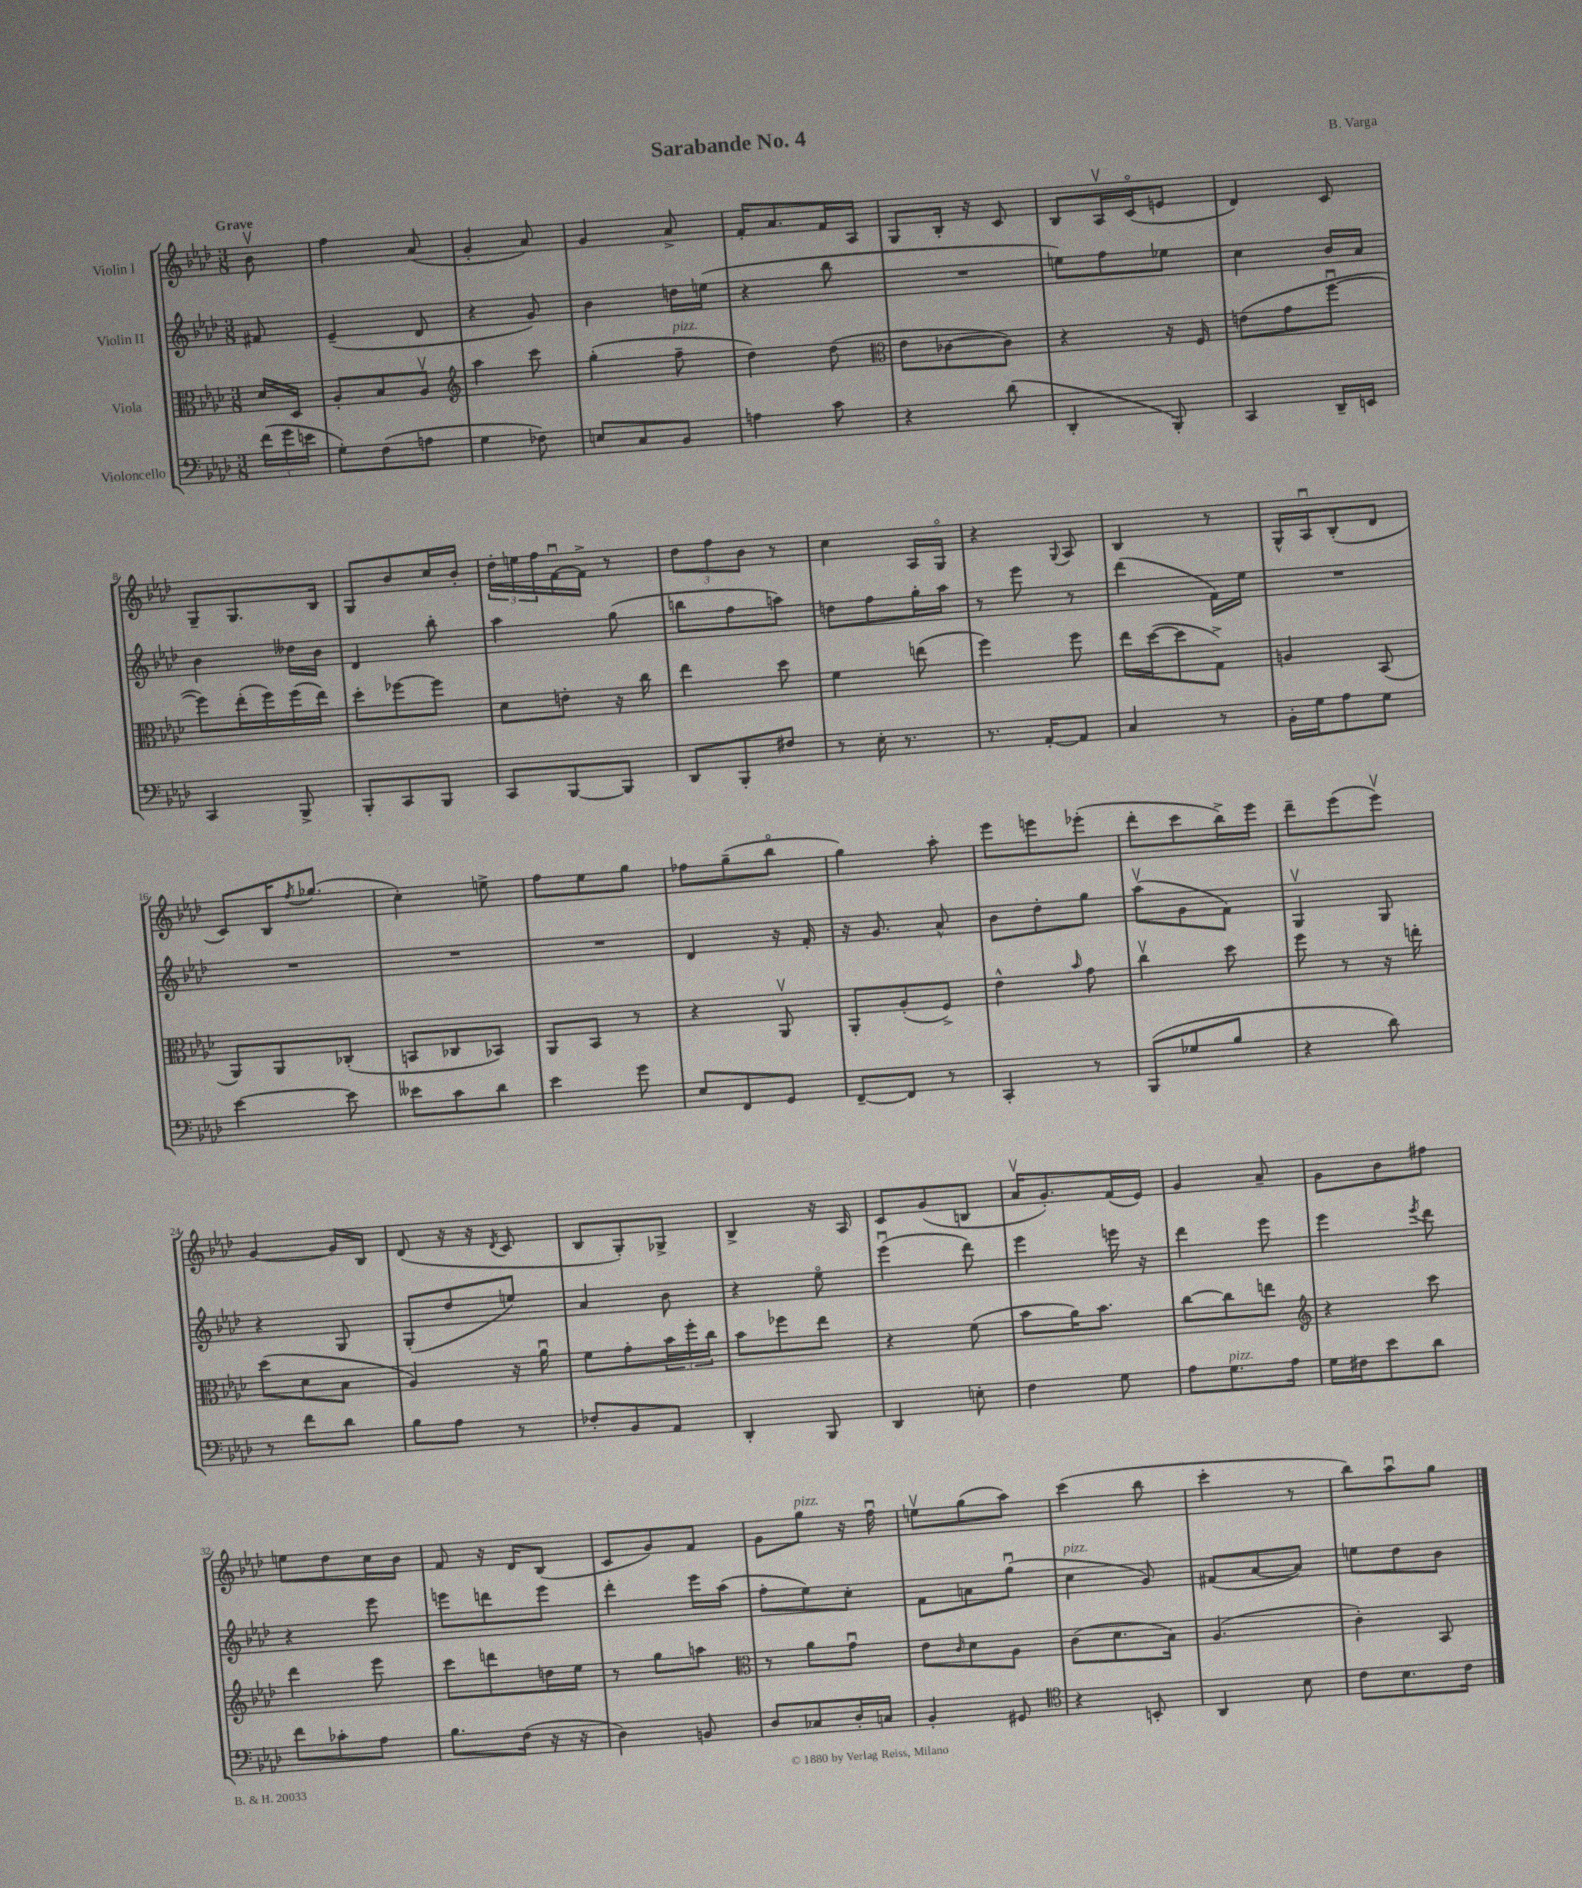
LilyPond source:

\header { title = "Sarabande No. 4" composer = "B. Varga" }
<<
\new StaffGroup <<
\new Staff = "s0" \with { instrumentName = "Violin I" } {
    \clef treble \key aes \major \numericTimeSignature \time 3/8 \partial 8 \tempo "Grave"
    bes'8\upbow |
    f''4 aes'8( |
    g'4-. aes'8) |
    g'4 aes'8-> |
    f'16-. aes'8. f'16 aes16 |
    g8 bes16-. r16 c'8 |
    bes8 aes16\upbow c'16\flageolet( e'8 |
    des'4) c'8 |
    g8-- g8. bes16 |
    g8 bes'8 c''16 bes'16-. |
    \tuplet 3/2 { des''16-. e''16 f''16 } f'16~\downbow f'16-> r8 |
    \tuplet 3/2 { des''8 f''8 bes'8 } r8 |
    c''4 aes16 g16\flageolet |
    r4 \appoggiatura { g8 } aes8 |
    bes4 r8 |
    g16-^ aes16\downbow bes8-.( des'8 |
    c'8) bes16 \acciaccatura { f''8 } ges''8.( |
    c''4-.) e''8-> |
    f''8 ees''8 g''8 |
    fes''8 g''8--( bes''8\flageolet |
    g''4) aes''8-. |
    ees'''8 e'''8 ees'''8-.( |
    des'''8-. c'''8 bes''16->) ees'''16 |
    des'''8-- ees'''8( ees'''8\upbow) |
    g'4~ g'16 bes16 |
    des'8( r16 r16 \acciaccatura { des'8 } c'8 |
    bes8 g8-.) ges8-> |
    bes4-> r16 aes16 |
    c'8 g'8( b8 |
    aes'16\upbow g'8.-.) f'16( ees'16) |
    g'4 aes'8-- |
    g'8 bes'8 fis''8 |
    e''8 des''8 c''16 bes'16 |
    f'8 r16 des'16 bes8( |
    c'8 g'8) f'8 |
    g'8 g''8^\markup { \italic "pizz." } r16 f''16\downbow |
    e''8\upbow g''8( aes''8) |
    c'''4( bes''8 |
    c'''4-. r8 |
    bes''8) aes''8\downbow g''8 \bar "|." |
}
\new Staff = "s1" \with { instrumentName = "Violin II" } {
    \clef treble \key aes \major \numericTimeSignature \time 3/8 \partial 8
    fis'8 |
    ees'4--( des'8 |
    r4 g'8) |
    bes'4 d''16 e''16( |
    r4 bes''8 |
    R4. |
    e''8) f''8 ees''8 |
    c''4 bes'16 aes'16 |
    bes'4 deses''16 bes'16 |
    des'4 bes''8-. |
    aes''4 g''8( |
    b''8 f''8 a''8) |
    d''8 f''8 g''16-. aes''16 |
    r8 ees'''8 r8 |
    des'''4( f'16) ees''16 |
    R4. |
    R4. |
    R4. |
    R4. |
    des'4 r16 f'16-. |
    r16 g'8. aes'8-^ |
    bes'8 des''8-. g''8 |
    aes''8\upbow( g'8 f'8) |
    g4\upbow g8 |
    r4 g8 |
    g8-.( des''8 e''8) |
    aes'4 bes'8 |
    r4 ees''8\flageolet |
    ees'''4\downbow( des'''8) |
    ees'''4 e'''16 r16 |
    des'''4 ees'''8 |
    ees'''4 \acciaccatura { ees'''8 } des'''8 |
    r4 ees'''8 |
    e'''8 d'''8 e'''8 |
    des'''4-. ees'''16 aes''16( |
    f''8-. ees''8) c''8-. |
    f'8 a'8 g''8\downbow( |
    c''4^\markup { \italic "pizz." } g'8) |
    fis'8( aes'8~ aes'8) |
    e''8 des''8 bes'8 \bar "|." |
}
\new Staff = "s2" \with { instrumentName = "Viola" } {
    \clef alto \key aes \major \numericTimeSignature \time 3/8 \partial 8
    des'16 des16 |
    aes8-. bes8 aes8\upbow |
    \clef treble aes''4 c'''8 |
    g''4-.( f''8--^\markup { \italic "pizz." } |
    des''4) des''8( |
    \clef alto ees'8 ces'8~ ces'8) |
    r4 r16 f16 |
    e'8( g'8 f''8~\downbow |
    f''8) ees''16-.( f''16) f''16( ees''16) |
    des''8-. fes''8~ fes''8 |
    des'8 e'8-. r16 c''16 |
    ees''4 des''8 |
    f'4 e''8( |
    f''4) f''8 |
    ees''16 des''16~( des''8 g8->) |
    a4 bes,8( |
    aes,8) aes,8 ces8-.( |
    b,8 ces8 bes,8) |
    aes,8 bes,8 r8 |
    r4 aes,8\upbow |
    aes,8-. aes8-.( f8->) |
    ees'4-^ \grace { bes'16 } g'8 |
    c''4\upbow des''8 |
    f''8 r8 r16 e''16-. |
    des''8( des'8 bes8 |
    aes4) r16 aes'16\downbow |
    f'8 g'8-. \tuplet 3/2 { bes'16 f''16-. c''16 } |
    bes'8 fes''8 ees''8 |
    r4 f'8( |
    bes'8 aes'16) bes'8. |
    c''8~ c''8 e''8 |
    \clef treble r4 c'''8 |
    des'''4 ees'''8 |
    c'''8 d'''8 d''16 ees''16 |
    r8 g''8 a''8 |
    \clef alto r8 aes'8 g'8\downbow |
    ees'8 \grace { c'16 } des'8 aes8 |
    c'8( des'8. bes16) |
    aes4.( |
    c'4-.) bes,8 \bar "|." |
}
\new Staff = "s3" \with { instrumentName = "Violoncello" } {
    \clef bass \key aes \major \numericTimeSignature \time 3/8 \partial 8
    \tuplet 3/2 { f'16( g'16 e'16 } |
    g8-.) f8( a8 |
    g4 fes8) |
    e8 c8 bes,8 |
    a4 c'8 |
    r4 des'8( |
    des,4-. bes,,8-.) |
    c,4 des,16-- e,16 |
    c,4 bes,,8-> |
    bes,,8-. c,8 bes,,8 |
    c,8 bes,,8~ bes,,8 |
    des,8 bes,,8-. fis8 |
    r8 ees16-. r8. |
    r8. aes,16~-. aes,8 |
    c4 r8 |
    bes,16-. g16 aes8 g8 |
    ees'4~ ees'8 |
    eeses'8 c'8 des'8 |
    ees'4 g'8 |
    ees8 f,8 g,8 |
    f,8~-- f,8 r8 |
    c,4-. r8 |
    bes,,8( ges8 bes8 |
    r4 des'8) |
    r8 f'8 des'8 |
    bes8 aes8 r8 |
    fes8-. bes,8 aes,8 |
    des,4-. bes,,8 |
    des,4 e8-. |
    f4 g8 |
    aes8 g8.^\markup { \italic "pizz." } aes16 |
    g16 fis16 ees'8 des'8 |
    f'8 ces'8-. aes8 |
    bes8. f16( r16 r16 |
    des4) b,8 |
    des8 ces8 des16-. c16 |
    bes,4-. gis,8 |
    \clef tenor r4 b,8-. |
    aes,4 bes8 |
    c'8 bes8. c'16 \bar "|." |
}
>>
>>
